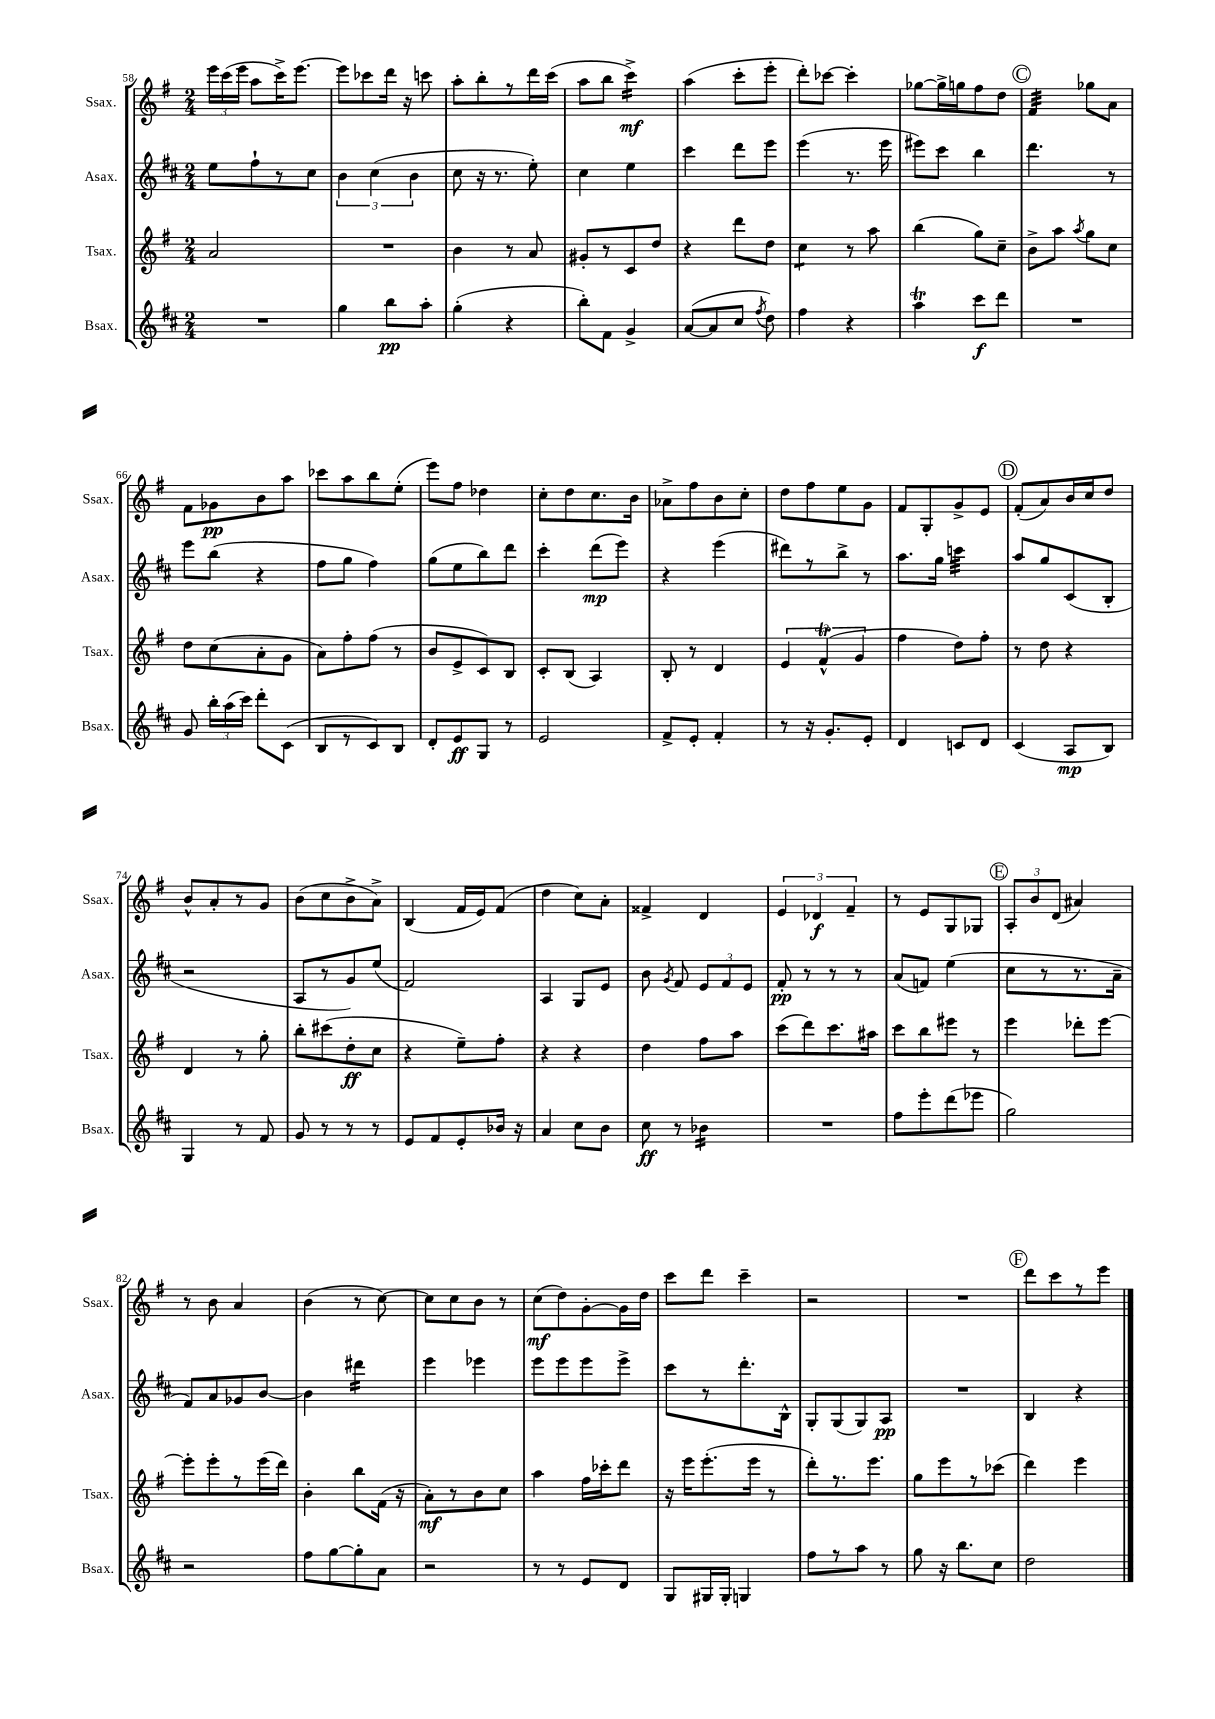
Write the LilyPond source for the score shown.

<<
\new StaffGroup <<
\new Staff = "s0" \with { instrumentName = "Ssax." shortInstrumentName = "Ssax." } {
    \clef treble \key g \major \numericTimeSignature \time 2/4
    \autoBeamOff \tuplet 3/2 { e'''16[ c'''16( e'''16] } a''8[ c'''16->) e'''8.]~ |
    e'''8[ ces'''8 d'''16] r16 c'''8 |
    a''8[-. b''8-. r8 d'''16 c'''16]( |
    a''8[ b''8] c'''4:16->\mf) |
    a''4( c'''8[-. e'''8]-. |
    d'''8[-.) ces'''8]~ ces'''4-. |
    ges''8[~ ges''16-> g''16 fis''8 d''8] |
    \mark \markup { \circle "C" } fis'4:32 ges''8[ a'8] |
    fis'8[ ges'8\pp b'8 a''8] |
    ces'''8[ a''8 b''8 e''8]-.( |
    e'''8[) fis''8] des''4 |
    c''8[-. d''8 c''8. b'16] |
    aes'8[-> fis''8 b'8 c''8]-. |
    d''8[ fis''8 e''8 g'8] |
    fis'8[ g8-. g'8-> e'8] |
    \mark \markup { \circle "D" } fis'8[-.( a'8) b'16 c''16 d''8] |
    b'8[-^ a'8-. r8 g'8] |
    b'8[( c''8 b'8-> a'8]->) |
    b4( fis'16[ e'16) fis'8]( |
    d''4 c''8[) a'8]-. |
    fisis'4-> d'4 |
    \tuplet 3/2 { e'4 des'4\f fis'4-- } |
    r8 e'8[ g8 ges8] |
    \mark \markup { \circle "E" } \tuplet 3/2 { a8[-. b'8 d'8]( } ais'4) |
    r8 b'8 a'4 |
    b'4( r8 c''8~) |
    c''8[ c''8 b'8] r8 |
    c''8[\mf( d''8) g'8~-. g'16 d''16] |
    c'''8[ d'''8] c'''4-- |
    r2 |
    R2 |
    \mark \markup { \circle "F" } d'''8[ c'''8 r8 e'''8] \bar "|." |
}
\new Staff = "s1" \with { instrumentName = "Asax." shortInstrumentName = "Asax." } {
    \clef treble \key d \major \numericTimeSignature \time 2/4
    \autoBeamOff e''8[ fis''8-! r8 cis''8] |
    \tuplet 3/2 { b'4 cis''4( b'4 } |
    cis''8 r16 r8. e''8-.) |
    cis''4 e''4 |
    cis'''4 d'''8[ e'''8] |
    e'''4( r8. e'''16 |
    eis'''8[) cis'''8] b''4 |
    \mark \markup { \circle "C" } d'''4. r8 |
    e'''8[ b''8]( r4 |
    fis''8[ g''8] fis''4) |
    g''8[( e''8 b''8) d'''8] |
    cis'''4-. d'''8[\mp( e'''8]) |
    r4 e'''4( |
    dis'''8[) r8 b''8]-> r8 |
    a''8.[ g''16] c'''4:32 |
    \mark \markup { \circle "D" } a''8[ g''8 cis'8( b8]-. |
    r2 |
    a8[ r8 g'8) e''8]( |
    fis'2) |
    a4 g8[ e'8] |
    b'8 \acciaccatura { g'8 } fis'8 \tuplet 3/2 { e'8[ fis'8 e'8] } |
    fis'8-.\pp r8 r8 r8 |
    a'8[( f'8]) e''4( |
    \mark \markup { \circle "E" } cis''8[ r8 r8. a'16]-- |
    fis'8[) a'8 ges'8 b'8]~ |
    b'4 dis'''4:16 |
    e'''4 ees'''4 |
    e'''8[ e'''8 e'''8 e'''8]-> |
    cis'''8[ r8 d'''8.-. b16]-^ |
    g8[-. g8( g8) a8]\pp |
    R2 |
    \mark \markup { \circle "F" } b4 r4 \bar "|." |
}
\new Staff = "s2" \with { instrumentName = "Tsax." shortInstrumentName = "Tsax." } {
    \clef treble \key g \major \numericTimeSignature \time 2/4
    \autoBeamOff a'2 |
    R2 |
    b'4 r8 a'8 |
    gis'8[-. r8 c'8 d''8] |
    r4 d'''8[ d''8] |
    c''4:8 r8 a''8 |
    b''4( g''8[) c''8]-- |
    \mark \markup { \circle "C" } b'8[-> a''8] \acciaccatura { a''8 } g''8[ c''8] |
    d''8[ c''8( a'8-. g'8] |
    a'8[) fis''8-. fis''8]( r8 |
    b'8[ e'8-> c'8) b8] |
    c'8[-. b8]( a4) |
    b8-. r8 d'4 |
    \tuplet 3/2 { e'4 fis'4-^\trill( g'4 } |
    fis''4 d''8[) fis''8]-. |
    \mark \markup { \circle "D" } r8 d''8 r4 |
    d'4 r8 g''8-. |
    b''8[-. cis'''8( d''8-.\ff c''8] |
    r4 e''8[--) fis''8]-. |
    r4 r4 |
    d''4 fis''8[ a''8] |
    c'''8[( d'''8) c'''8. ais''16] |
    c'''8[ b''8 eis'''8] r8 |
    \mark \markup { \circle "E" } e'''4 des'''8[-. e'''8]~ |
    e'''8[-. e'''8-. r8 e'''16( d'''16]) |
    b'4-. b''8[ fis'16]( r16 |
    a'8[-.\mf) r8 b'8 c''8] |
    a''4 fis''16[ ces'''16-. d'''8] |
    r16 e'''16[ e'''8.-.( e'''16] r8 |
    d'''8[-.) r8. e'''8.] |
    g''8[ e'''8 r8 ces'''8]( |
    \mark \markup { \circle "F" } d'''4) e'''4 \bar "|." |
}
\new Staff = "s3" \with { instrumentName = "Bsax." shortInstrumentName = "Bsax." } {
    \clef treble \key d \major \numericTimeSignature \time 2/4
    \autoBeamOff R2 |
    g''4 b''8[\pp a''8]-. |
    g''4-.( r4 |
    b''8[-.) fis'8] g'4-> |
    a'8[~( a'8 cis''8] \acciaccatura { fis''8 } d''8) |
    fis''4 r4 |
    a''4\trill cis'''8[\f d'''8] |
    \mark \markup { \circle "C" } R2 |
    g'8 \tuplet 3/2 { b''16[-. a''16( cis'''16]) } d'''8[-. cis'8]( |
    b8[ r8 cis'8) b8] |
    d'8[-. e'8\ff g8] r8 |
    e'2 |
    fis'8[-> e'8]-. fis'4-. |
    r8 r16 g'8.[-. e'8]-. |
    d'4 c'8[ d'8] |
    \mark \markup { \circle "D" } cis'4( a8[\mp b8]) |
    g4 r8 fis'8 |
    g'8 r8 r8 r8 |
    e'8[ fis'8 e'8-. bes'16] r16 |
    a'4 cis''8[ b'8] |
    cis''8\ff r8 bes'4:16 |
    R2 |
    fis''8[ e'''8-. d'''8( ees'''8] |
    \mark \markup { \circle "E" } g''2) |
    r2 |
    fis''8[ g''8~ g''8-. a'8] |
    r2 |
    r8 r8 e'8[ d'8] |
    g8[ gis16 gis16]-. g4 |
    fis''8[ r8 a''8] r8 |
    g''8 r16 b''8.[ cis''8] |
    \mark \markup { \circle "F" } d''2 \bar "|." |
}
>>
>>
\layout { \context { \Score currentBarNumber = #58 } }
